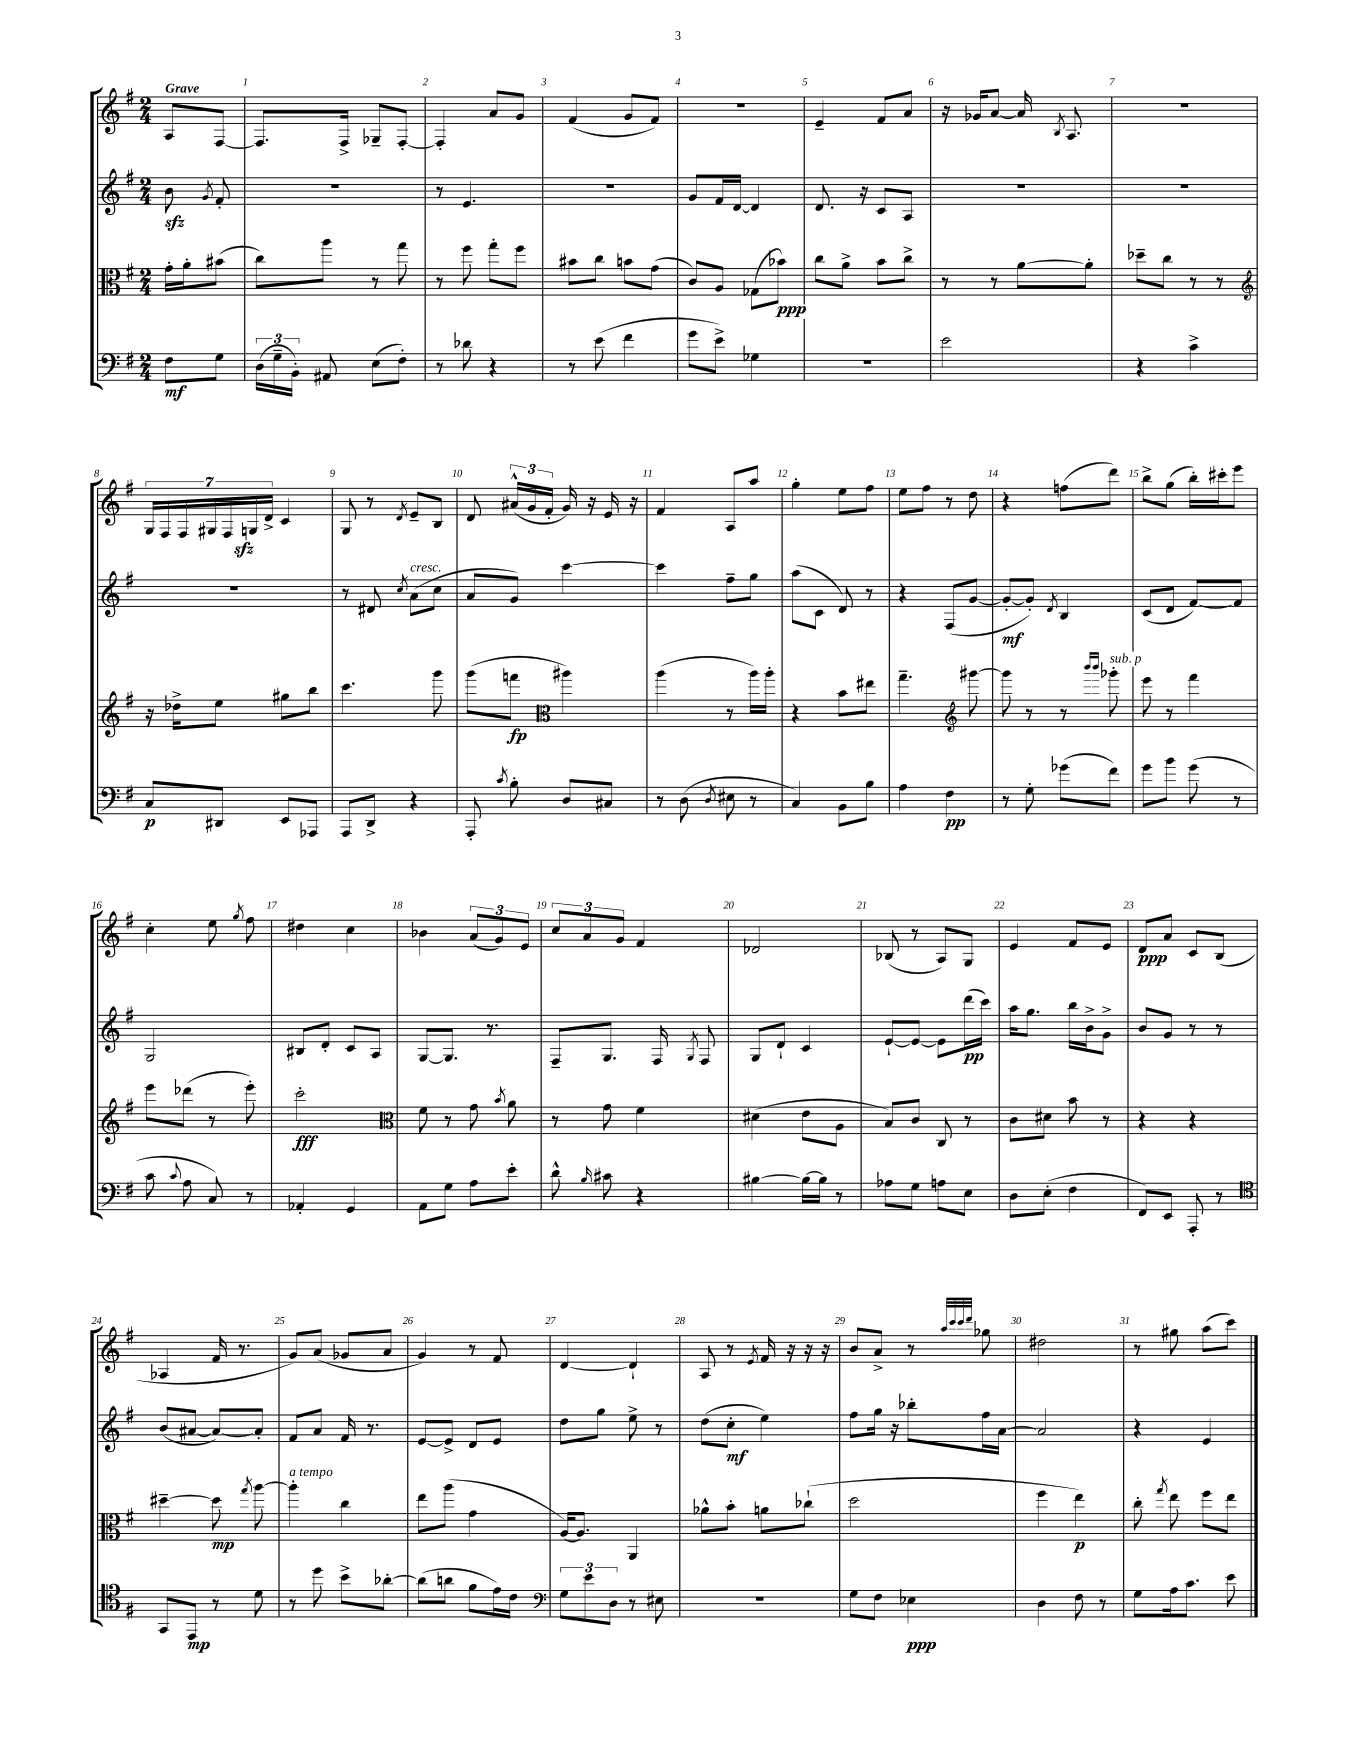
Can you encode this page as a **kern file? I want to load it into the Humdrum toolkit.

**kern	**kern	**kern	**kern
*staff4	*staff3	*staff2	*staff1
*clefF4	*clefC3	*clefG2	*clefG2
*k[f#]	*k[f#]	*k[f#]	*k[f#]
*M2/4	*M2/4	*M2/4	*M2/4
8F#\L	16g'\LL	8b\	8A/L
.	16a'\J	.	.
.	.	8qg/	.
8G\J	(8b#\J	8f#'/	[8F#/J
=	=	=	=
(24D\LL	8cc\L)	2r	8.F#/]L
24G~\	.	.	.
24BB'\JJ)	.	.	.
8AA#/	8aa\J	.	.
.	.	.	16F#^/Jk
(8E\L	8r	.	8G-~/L
8F#'\J)	8gg\	.	[8F#'/J
=	=	=	=
8r	8r	8r	4F#'/]
8d-\	8ff#\	4.e/	.
4r	8gg'\L	.	8a/L
.	8ff#\J	.	8g/J
=	=	=	=
8r	8b#\L	2r	(4f#/
(8e\	8cc\J	.	.
4f#\	8b\L	.	8g/L
.	(8g\J	.	8f#/J)
=	=	=	=
8g\L	8c/L)	8g/L	2r
8e^\J)	8A/J	16f#/L	.
.	.	[16d/JJ	.
4G-\	(8G-\L	4d/]	.
.	8b-\J)	.	.
=	=	=	=
2r	8cc\L	8.d/	4e~/
.	8a^\J	.	.
.	.	16r	.
.	8b\L	8c/L	8f#/L
.	8cc^\J	8A/J	8a/J
=	=	=	=
2e\	8r	2r	16r
.	.	.	16g-/LK
.	8r	.	[8a/J
.	[8a\L	.	16a/]
.	.	.	8qB/
.	.	.	8.A/
.	8a'\]J	.	.
=	=	=	=
4r	8dd-~\L	2r	2r
.	8cc\J	.	.
4c^\	8r	.	.
.	8r	.	.
=	=	=	=
*	*clefG2	*	*
8C/L	16r	2r	28G/LL
.	.	.	28F#/
.	16dd-^\LK	.	.
.	.	.	28F#/
.	.	.	28G#/
8DD#/J	8ee\J	.	.
.	.	.	28F#/
.	.	.	28G/
.	.	.	28d^/JJ
8EE/L	8gg#\L	.	4c/
8AAA-/J	8bb\J	.	.
=	=	=	=
8AAA/L	4.ccc\	8r	8G/
8DD^/J	.	8d#/	8r
.	.	8qcc/	8qd/
4r	.	(8a\L	8e~/L
.	8ggg\	8cc\J	8B/J
=	=	=	=
8AAA'/	(8ggg\L	8a/L	8d/
8qc/	.	.	.
8B'\	8fff\J	8g/J)	(24a#^^/LL
.	.	.	24g/
.	.	.	24f#'/JJ
*	*clefC3	*	*
8D/L	4aa#\)	[4ccc\	16g/)
.	.	.	16r
8C#/J	.	.	16e/
.	.	.	16r
=	=	=	=
8r	(4aa\	4ccc\]	4f#/
(8D\	.	.	.
8qD/	.	.	.
8E#\	8r	8ff#~\L	8A/L
8r	16aa\LL)	8gg\J	8aa/J
.	16aa'\JJ	.	.
=	=	=	=
4C/)	4r	(8aa\L	4gg'\
.	.	8c\J	.
8BB\L	8b\L	8d/)	8ee\L
8B\J	8ee#\J	8r	8ff#\J
=	=	=	=
4A\	4.gg~\	4r	8ee\L
.	.	.	8ff#\J
4F#\	.	(8F#/L	8r
*	*clefG2	*	*
.	[8ggg#\	[8g/J	8dd\
=	=	=	=
8r	8ggg#\]	8g'/_L	4r
8G'\	8r	8g'/]J)	.
.	.	8qd/	.
(8g-\L	8r	4B/	(8ff\L
.	16qqbbb/LL	.	.
.	16qqbbb/JJ	.	.
8f#\J)	8ggg-'\	.	8ddd\J)
=	=	=	=
8g\L	8eee\	(8c/L	8bb^\L
8b\J	8r	8d/J	(8gg\J
(8g\	4fff#\	[8f#/L)	16bb'\LL)
.	.	.	16ccc#'\J
8r	.	8f#/]J	8eee\J
=	=	=	=
8c\	8eee\L	2G/	4cc'\
8qqc/	.	.	.
8A\	(8ddd-\J	.	.
8C/)	8r	.	8ee\
.	.	.	8qgg/
8r	8eee'\)	.	8ff#\
=	=	=	=
4AA-'/	2ccc'\	8B#/L	4dd#\
.	.	8d'/J	.
4GG/	.	8c/L	4cc\
.	.	8A/J	.
=	=	=	=
*	*clefC3	*	*
8AA\L	8f#\	[8G/L	4b-\
8G\J	8r	8.G/]J	.
8A\L	8g\	.	(12a/L
.	.	8.r	.
.	.	.	12g/)
.	8qb/	.	.
8e'\J	8a\	.	.
.	.	.	12e/J
=	=	=	=
8d^^\	8r	8F#~/L	12cc/L
.	.	.	12a/
16qqB/	.	.	.
8c#\	8g\	8.G/J	.
.	.	.	12g/J
4r	4f#\	.	4f#/
.	.	16F#/	.
.	.	8qG/	.
.	.	8F#/	.
=	=	=	=
[4B#\	(4d#\	8G/L	2d-/
.	.	8d`/J	.
16B#\_LL	8e\L	4c/	.
16B#\]JJ	.	.	.
8r	8A\J	.	.
=	=	=	=
8A-\L	8B/L)	[8e`/L	(8B-/
8G\J	8c/J	8e/_J	8r
8A\L	8C/	8e\]L	8A/L)
8E\J	8r	(16ddd\L	8G/J
.	.	16ccc\JJ)	.
=	=	=	=
8D\L	8c\L	16aa\LK	4e/
.	.	8.gg\J	.
(8E'\J	8d#\J	.	.
4F#\	8b\	16bb\LL	8f#/L
.	.	16b^\J	.
.	8r	8g^\J	8e/J
=	=	=	=
8FF#/L)	4r	8b/L	8d/L
8EE/J	.	8g/J	8a/J
8AAA'/	4r	8r	8c/L
8r	.	8r	(8B/J
=	=	=	=
*clefC4	*	*	*
8GG/L	[4dd#~\	(8b/L	4A-/
8EE/J	.	[8a#/J	.
8r	8dd#\]	8a#/_L)	16f#/
.	.	.	8.r
.	8qgg/	.	.
8d\	[8aa\	8a#'/]J	.
=	=	=	=
8r	4aa'\]	8f#/L	8g/L)
8dd\	.	8a/J	(8a/J
8b^\L	4cc\	16f#/	8g-/L
.	.	8.r	.
[8a-'\J	.	.	8a/J
=	=	=	=
(8a-\]L	8ee\L	[8e/L	4g/)
8a\J	(8aa\J	8e^/]J	.
8f#\L	4g\	8d/L	8r
16e\L)	.	8e/J	8f#/
16c\JJ	.	.	.
=	=	=	=
*clefF4	*	*	*
12G\L	[16A/LK)	8dd\L	[4d/
.	8.A/]J	.	.
12e\	.	.	.
.	.	8gg\J	.
12D\J	.	.	.
8r	4AA/	8ee^\	4d`/]
8E#\	.	8r	.
=	=	=	=
2r	8a-^^\L	(8dd\L	8A/
.	8b'\J	8cc'\J	8r
.	.	.	8qe/
.	8a\L	4ee\)	16f#/
.	.	.	16r
.	(8cc-`\J	.	16r
.	.	.	16r
=	=	=	=
8G\L	2dd\	8ff#\L	8b/L
8F#\J	.	16gg\Jk	8a^/J
.	.	16r	.
4E-\	.	8bb-'\L	8r
.	.	.	32qqaa/LLL
.	.	.	32qqccc/
.	.	.	32qqccc/
.	.	.	32qqddd/JJJ
.	.	16ff#\L	8gg-\
.	.	[16a\JJ	.
=	=	=	=
4D\	4ff#\	2a/]	2dd#\
8F#\	4ee\)	.	.
8r	.	.	.
=	=	=	=
8G\L	8cc'\	4r	8r
.	8qgg/	.	.
16A\k	8ee\	.	8gg#\
8.c\J	.	.	.
.	8ff#\L	4e/	(8aa\L
8e\	8ee\J	.	8ccc\J)
==	==	==	==
*-	*-	*-	*-
